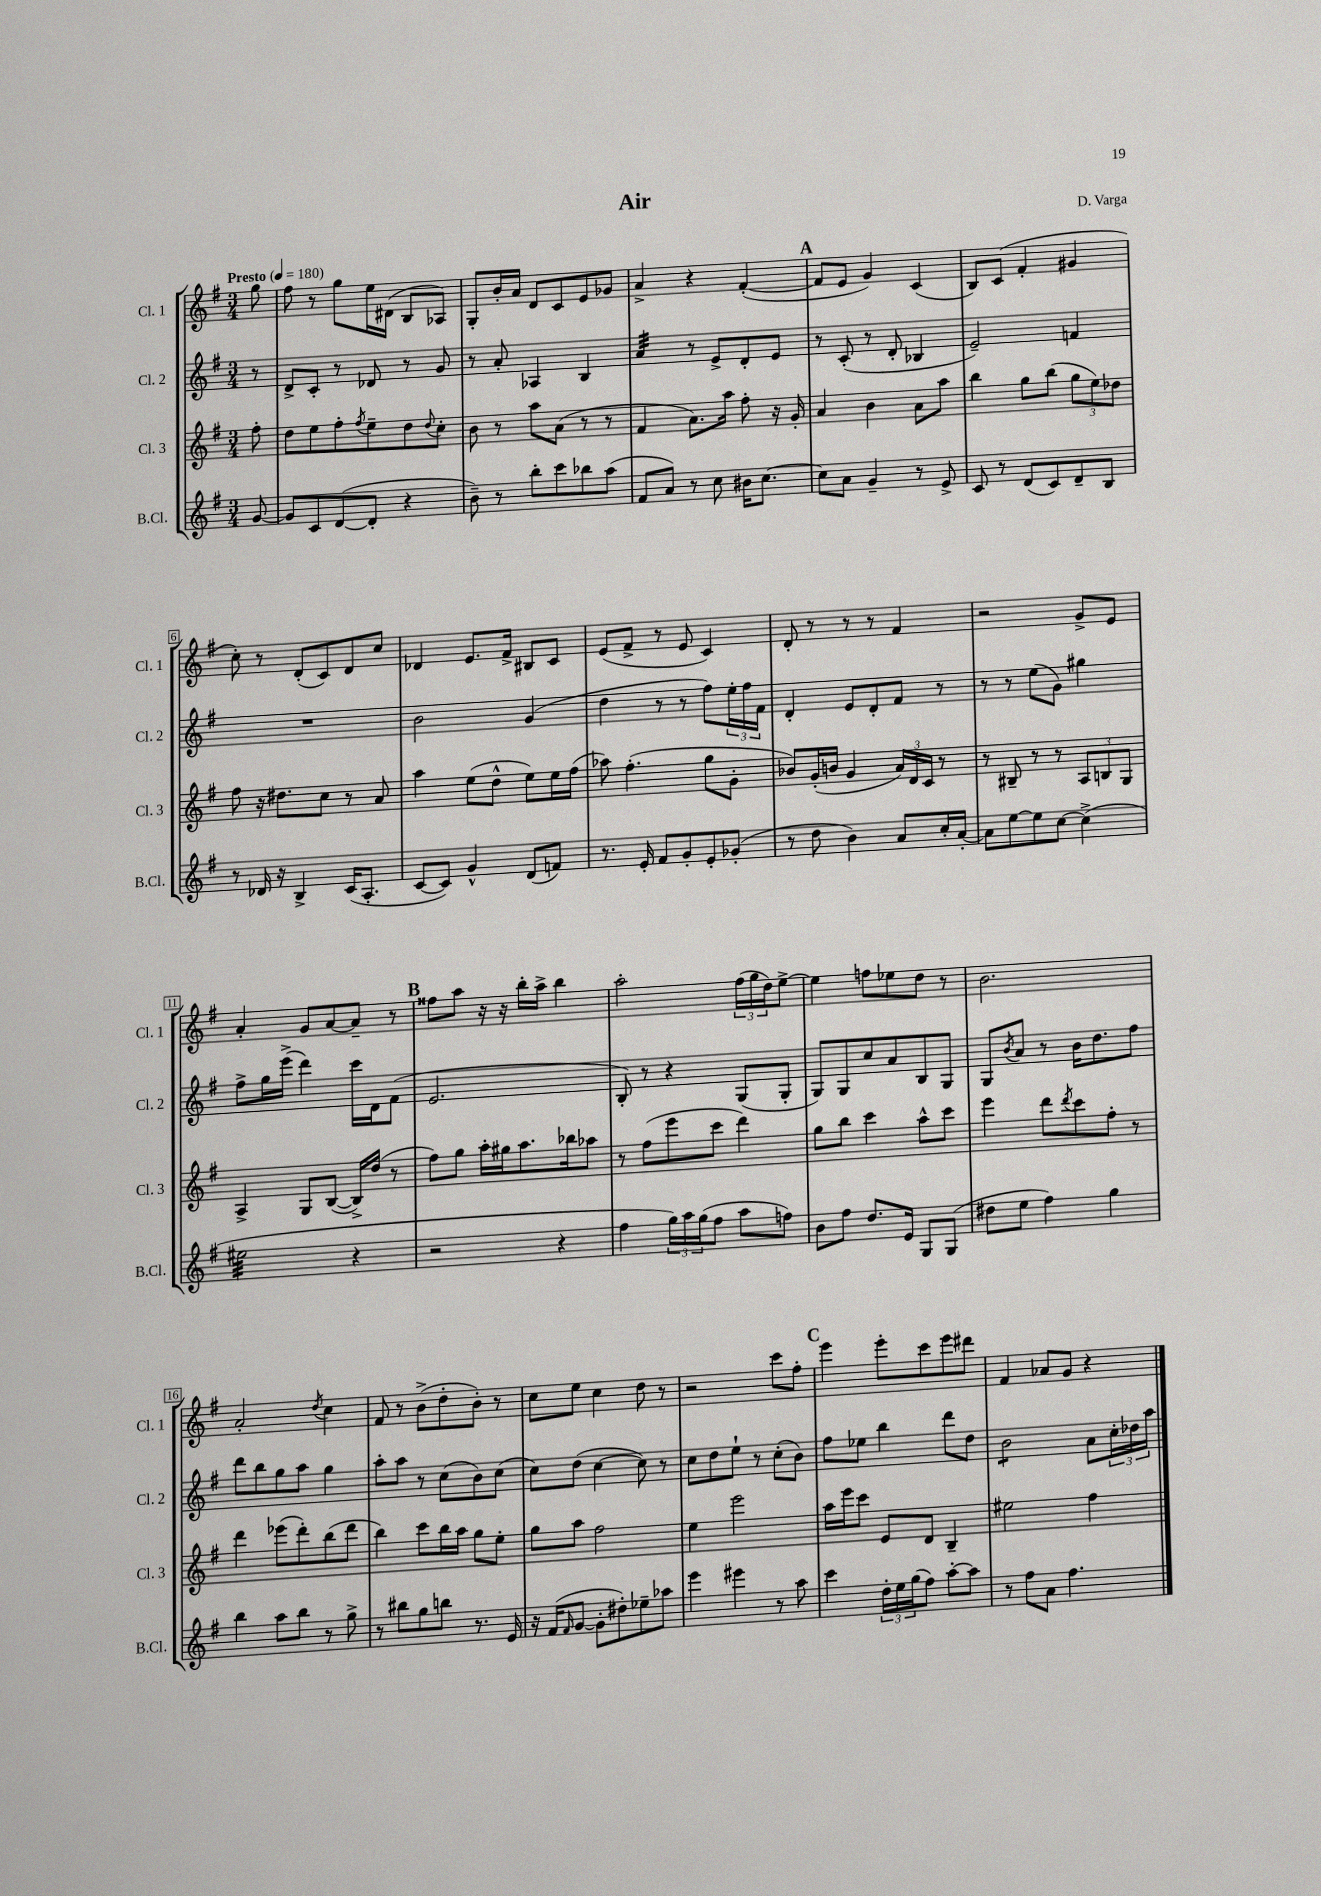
\header { title = "Air" composer = "D. Varga" }
<<
\new StaffGroup <<
\new Staff = "s0" \with { instrumentName = "Cl. 1" shortInstrumentName = "Cl. 1" } {
    \clef treble \key g \major \numericTimeSignature \time 3/4 \partial 8 \tempo "Presto" 4 = 180
    g''8 |
    fis''8 r8 g''8 e''16 dis'16( b8 aes8) |
    g8-. b'16-. a'16 d'8 c'8 e'8 ges'8 |
    a'4-> r4 fis'4~-.( |
    \mark \markup { \bold "A" } fis'8 e'8 g'4) c'4( |
    b8) c'8( fis'4-. gis'4 |
    c''8-.) r8 d'8-.( c'8) d'8 c''8 |
    des'4 e'8. fis'16-> bis8 c'8 |
    e'8( fis'8-> r8 e'8 c'4) |
    d'8-. r8 r8 r8 fis'4 |
    r2 g'8-> e'8 |
    a'4-. g'8 a'8~ a'8-- r8 |
    \mark \markup { \bold "B" } fisis''8 a''8 r16 r16 b''16-. a''16-> b''4 |
    a''2-. \tuplet 3/2 { fis''16( g''16 d''16) } e''8~-> |
    e''4 f''8 ees''8 d''8 r8 |
    b'2. |
    a'2-. \acciaccatura { d''8 } c''4 |
    fis'8 r8 b'8->( d''8-. b'8-.) r8 |
    c''8 e''8 c''4 d''8 r8 |
    r2 c'''8 fis''8-. |
    \mark \markup { \bold "C" } e'''4 e'''8-. c'''8 e'''8 dis'''8 |
    fis'4 aes'8 g'8 r4 \bar "|." |
}
\new Staff = "s1" \with { instrumentName = "Cl. 2" shortInstrumentName = "Cl. 2" } {
    \clef treble \key g \major \numericTimeSignature \time 3/4 \partial 8
    r8 |
    d'8-> c'8-. r8 des'8 r8 g'8 |
    r8 a'8-. aes4 b4 |
    a'4:32 r8 e'8-> d'8-. e'8 |
    \mark \markup { \bold "A" } r8 c'8-.( r8 d'8-. bes4 |
    e'2--) f'4 |
    R2. |
    b'2 g'4( |
    d''4 r8 r8 fis''8) \tuplet 3/2 { e''16-. fis''16 fis'16 } |
    d'4-. e'8 d'8-. fis'8 r8 |
    r8 r8 e''8( g'8) gis''4 |
    fis''8-> g''16 e'''16->( d'''4) c'''16 d'16 fis'8( |
    \mark \markup { \bold "B" } e'2. |
    b8-.) r8 r4 g8( g8-. |
    g8) g8 c''8 a'8 b8 g8 |
    g8 \acciaccatura { b'8 } a'8 r8 b'16 d''8. fis''8 |
    d'''8 b''8 g''8 a''8 g''4 |
    a''8-. a''8 r8 c''8( b'8) c''8( |
    c''8) d''8( c''4~ c''8) r8 |
    c''8 d''8 e''8-! r8 c''8-.( b'8) |
    \mark \markup { \bold "C" } fis''8 ees''8 b''4 d'''8 d''8 |
    b'2:8 a'8 \tuplet 3/2 { c''16-. des''16 a''16 } \bar "|." |
}
\new Staff = "s2" \with { instrumentName = "Cl. 3" shortInstrumentName = "Cl. 3" } {
    \clef treble \key g \major \numericTimeSignature \time 3/4 \partial 8
    fis''8-. |
    d''8 e''8 fis''8-. \acciaccatura { fis''8 } e''8-- d''8 \appoggiatura { d''8 } c''8-. |
    b'8 r8 a''8 a'8( r8 r8 |
    fis'4 a'8.) a''16 fis''8-. r16 g'16-. |
    \mark \markup { \bold "A" } a'4 b'4 a'8 a''8 |
    b''4 g''8 b''8( \tuplet 3/2 { g''8 e''8) des''8 } |
    fis''8 r16 dis''8. c''8 r8 a'8 |
    a''4 e''8( d''8-^ e''8) e''16 fis''16( |
    aes''8) fis''4.-.( g''8 g'8-. |
    bes'8) g'16-.( b'16 g'4 \tuplet 3/2 { a'16) d'16 c'16 } r8 |
    r8 bis8-- r8 r8 \tuplet 3/2 { a8 b8 g8 } |
    a4-> g8 b8~( b16->) d''16( r8 |
    \mark \markup { \bold "B" } fis''8) g''8 a''16-. gis''16 a''8. bes''16 aes''8 |
    r8 fis''8( e'''8 c'''8 d'''4) |
    g''8 b''8 c'''4 a''8-^ c'''8 |
    e'''4 d'''8 \acciaccatura { d'''8 } c'''8 fis''8-. r8 |
    d'''4 ees'''8( d'''8-.) b''8( d'''8 |
    b''4) c'''8 b''16 a''16 g''8 e''8-. |
    g''8 a''8 fis''2 |
    e''4 e'''2 |
    \mark \markup { \bold "C" } a''16 e'''16 c'''8 e'8 d'8 b4-- |
    eis''2 fis''4 \bar "|." |
}
\new Staff = "s3" \with { instrumentName = "B.Cl." shortInstrumentName = "B.Cl." } {
    \clef treble \key g \major \numericTimeSignature \time 3/4 \partial 8
    g'8~ |
    g'8 c'8 d'8~( d'8-. r4 |
    b'8--) r8 b''8-. c'''8 bes''8 a''8( |
    fis'8 a'8) r8 c''8 bis'16 c''8.~ |
    \mark \markup { \bold "A" } c''8 a'8 g'4-- r8 e'8-> |
    c'8 r8 d'8( c'8) d'8-- b8 |
    r8 des'16 r16 b4-> c'16( a8.-. |
    c'8~ c'8) g'4-^ d'8( f'8) |
    r8. e'16-. fis'8 g'8-. e'8-. ges'8-.( |
    r8 d''8 b'4) a'8 c''16-. a'16~-. |
    a'8 e''8~ e''8 c''8~ c''4->( |
    eis''2:32 r4 |
    \mark \markup { \bold "B" } r2 r4 |
    fis''4 \tuplet 3/2 { g''16) a''16 g''16( } fis''8 a''8 f''8) |
    b'8 fis''8 d''8. e'16 g8 g8( |
    dis''8 e''8 fis''4) g''4 |
    b''4 a''8 b''8 r8 g''8-> |
    r8 bis''8 g''8 b''8 r8. e'16 |
    r16 fis'16( \grace { fis'16 } g'8~ g'8-. dis''8-.) ees''8-- aes''8 |
    e'''4 eis'''4 r8 a''8 |
    \mark \markup { \bold "C" } c'''4 \tuplet 3/2 { d''16-. e''16 g''16( } fis''8) a''8~-. a''8 |
    r8 fis''8 a'8 fis''4. \bar "|." |
}
>>
>>
\layout { \context { \Score \override BarNumber.stencil = #(make-stencil-boxer 0.1 0.3 ly:text-interface::print) } }
